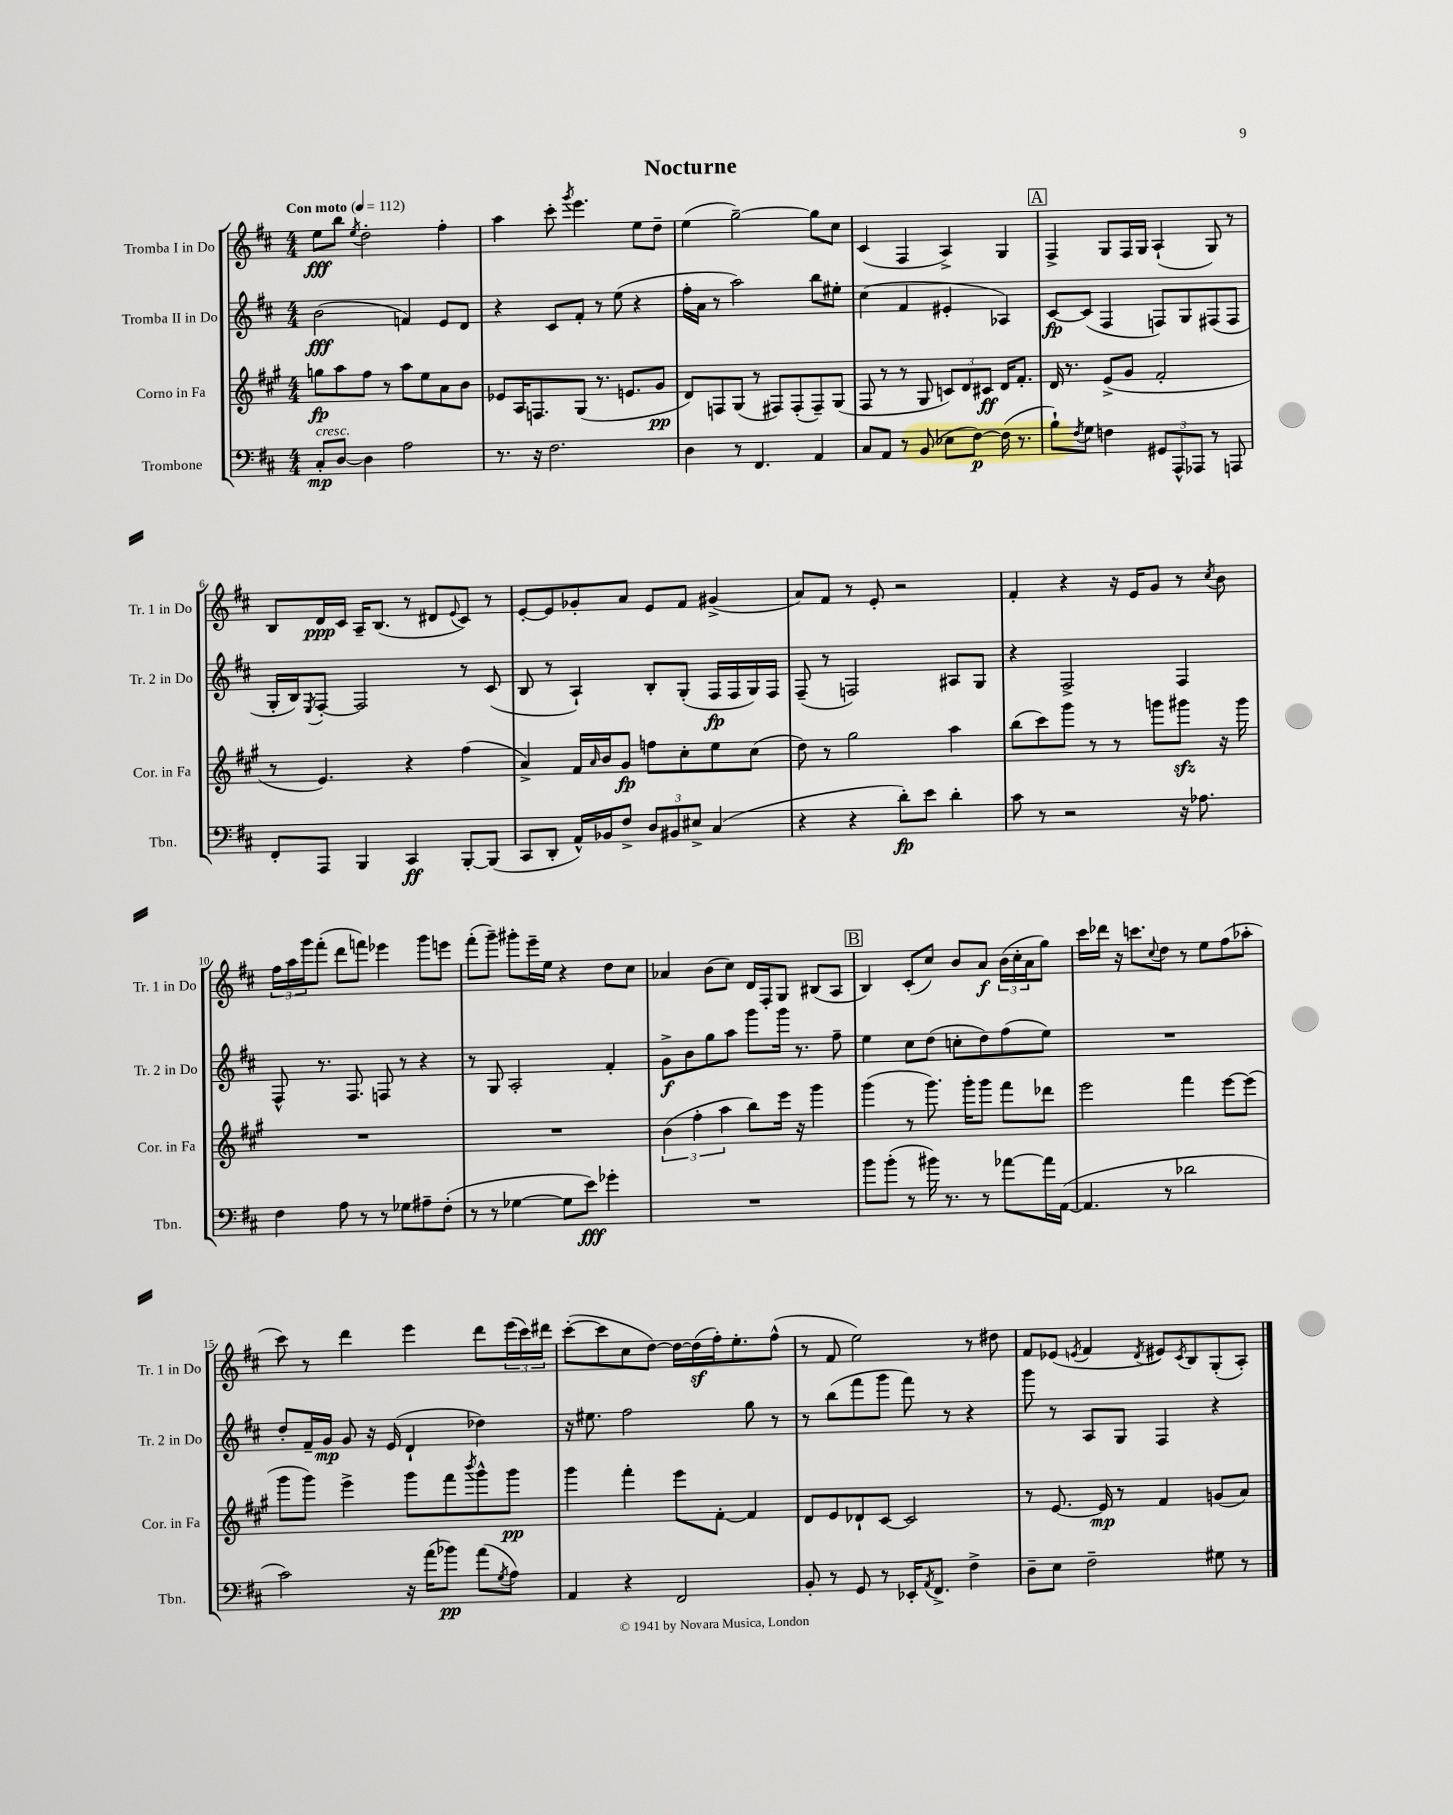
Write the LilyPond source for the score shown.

\header { title = "Nocturne" }
<<
\new StaffGroup <<
\new Staff = "s0" \with { instrumentName = "Tromba I in Do" shortInstrumentName = "Tr. 1 in Do" } {
    \clef treble \key d \major \numericTimeSignature \time 4/4 \tempo "Con moto" 4 = 112
    e''8\fff b''8 \acciaccatura { e''8 } d''2-. fis''4-. |
    a''4 cis'''8-. \acciaccatura { g'''8 } e'''4. e''8 d''8-- |
    e''4( g''2~--) g''8 cis''8 |
    cis'4( fis4 a4->) g4 |
    \mark \markup { \box "A" } fis4-> g8 fis16 g16 a4-!( g8) r8 |
    b8 d'16\ppp cis'16 a16-- b8.( r8 dis'8 \appoggiatura { e'8 } cis'8) r8 |
    e'8~-. e'8 ges'8-. a'8 e'8 fis'8 gis'4->( |
    a'8) fis'8 r8 e'8-. r2 |
    fis'4-. r4 r16 e'16 g'8 r8 \acciaccatura { cis''8 } b'8 |
    \tuplet 3/2 { fis''16 a''16 g'''16 } fis'''8-.( d'''8 f'''8) ees'''4 g'''8 e'''8 |
    fis'''8-.( g'''8--) gis'''8-. e'''16-- e''16 r4 d''8 cis''8 |
    aes'4 b'8( cis''8) d'16 fis16-. g8 bis8( a8 |
    \mark \markup { \box "B" } b4) cis'8-.( cis''8) b'8 a'8\f \tuplet 3/2 { b'16( cis''16-. a'16 } g''8) |
    cis'''16 des'''16 r16 c'''8. \appoggiatura { cis''8 } d''8 r8 e''8 fis''8( aes''8-. |
    cis'''8) r8 d'''4 e'''4 d'''8 \tuplet 3/2 { e'''16( cis'''16) dis'''16 } |
    cis'''8~-.( cis'''8 cis''8 d''8~) d''16~ d''16\sf( fis''16-.) e''8.-. fis''8-^( |
    r8 fis'8 e''2) r8 dis''8 |
    fis'8 ees'8( \acciaccatura { e'8 } fis'4 \acciaccatura { d'8 } eis'8) \acciaccatura { cis'8 } b8 g8-.( a8-.) \bar "|." |
}
\new Staff = "s1" \with { instrumentName = "Tromba II in Do" shortInstrumentName = "Tr. 2 in Do" } {
    \clef treble \key d \major \numericTimeSignature \time 4/4
    b'2\fff( f'4) e'8 d'8 |
    r4 cis'8 fis'8-. r8 e''8( r4 |
    fis''16-. a'16 r8 a''2) b''8 eis''8-. |
    cis''4( fis'4 eis'4-. aes4) |
    \mark \markup { \box "A" } cis'8~\fp cis'8( fis4 f8) g8 fis8( fis8 |
    g16-. b16) \acciaccatura { e8 } fis8~-. fis2 r8 cis'8( |
    b8 r8 a4-!) b8-. g8-.( fis16\fp fis16 g16) fis16 |
    fis8--( r8 f2) ais8 g8 |
    r4 fis2-> fis4 |
    fis8-^ r8. fis8. f8 r8 r4 |
    r8 g8 a2-. fis'4-. |
    g'8->\f b'8 g''8 a''8 g'''8 g'''16 r8. fis''8-- |
    \mark \markup { \box "B" } e''4 cis''8 d''8( c''8-. d''8) fis''8( e''8) |
    R1 |
    d''8-. fis'16-- g'16\mp g'8 r16 e'16( d'4-! des''4) |
    r16 eis''8. fis''2 g''8 r8 |
    r8 b''8( fis'''8 g'''8 fis'''8) r8 r4 |
    g'''8 r8 a8 g8 fis4 r4 \bar "|." |
}
\new Staff = "s2" \with { instrumentName = "Corno in Fa" shortInstrumentName = "Cor. in Fa" } {
    \clef treble \key a \major \numericTimeSignature \time 4/4
    g''8\fp a''8 fis''8 r8 a''8 e''8 a'8 b'8 |
    ees'8 a16 f8. gis8( r8. e'8. gis'8\pp |
    d'8) f8 gis8( r8 fis8) fis8-.( fis8--) gis8( |
    fis8 r8 r8 gis8 \tuplet 3/2 { c'8) d'8 cis'8\ff } d'16 fis'8.-. |
    \mark \markup { \box "A" } d'16 r8. e'8->( gis'8 fis'2-. |
    r8 e'4.) r4 fis''4( |
    a'4->) fis'16 \grace { a'16 } b'16 gis'8\fp f''8 cis''8-. e''8 cis''8( |
    d''8) r8 gis''2 a''4 |
    b''8( cis'''8) gis'''8 r8 r8 g'''8 gis'''8\sfz r16 gis'''16 |
    R1 |
    R1 |
    \tuplet 3/2 { b'4( fis''4-. a''4 } b''8) e'''16 r16 gis'''4 |
    \mark \markup { \box "B" } gis'''4( r8 gis'''8.) gis'''16-. gis'''8 fis'''8 des'''8 |
    e'''2 fis'''4 e'''8~ e'''8( |
    gis'''8 gis'''8) e'''4-> gis'''8 fis'''8 \acciaccatura { b'''8 } gis'''8-^ gis'''8\pp |
    gis'''4 fis'''4-. e'''8 fis'8~-. fis'4 |
    d'8 e'8 des'8-! cis'8~ cis'2 |
    r8 e'8.~ e'16\mp r8 fis'4 g'8( a'8) \bar "|." |
}
\new Staff = "s3" \with { instrumentName = "Trombone" shortInstrumentName = "Tbn." } {
    \clef bass \key d \major \numericTimeSignature \time 4/4
    cis8-.\mp^\markup { \italic "cresc." } d8~ d4 a2 |
    r8. r16 fis2. |
    d4 r8 fis,4. a,4 |
    cis8 a,8 r8 b,8( ees8 fis8~\p) fis16( r8. |
    \mark \markup { \box "A" } b8-!) \acciaccatura { fis8 } g8 f4 \tuplet 3/2 { gis,8 a,,8-^ aes,,8 } r8 a,,8 |
    fis,8-. a,,8 b,,4 cis,4\ff b,,8~-. b,,8( |
    cis,8 d,8-. a,16-^) bes,16 fis8-> \tuplet 3/2 { d8 bis,8 eis8-> } cis4( |
    r4 r4 d'8-.\fp) e'8 d'4-. |
    cis'8 r8 r2 r16 aes8. |
    fis4 a8 r8 r8 ges8 ais8-- fis8-.( |
    r8 r8 ges4~ ges8 e'8\fff) ges'4-. |
    R1 |
    \mark \markup { \box "B" } b'8 b'8-.( r8 bis'16) r8. r8 aes'8~ aes'16 a,16~( |
    a,4. r8 des'2 |
    cis'2) r16 a'16( bes'8\pp) a'8( \acciaccatura { g8 } a8) |
    a,4 r4 fis,2 |
    b,8-. r8 g,8 r8 ees,16-. \acciaccatura { a,8 } fis,8.-> fis4-> |
    d8-- e8 fis2-- gis8 r8 \bar "|." |
}
>>
>>
